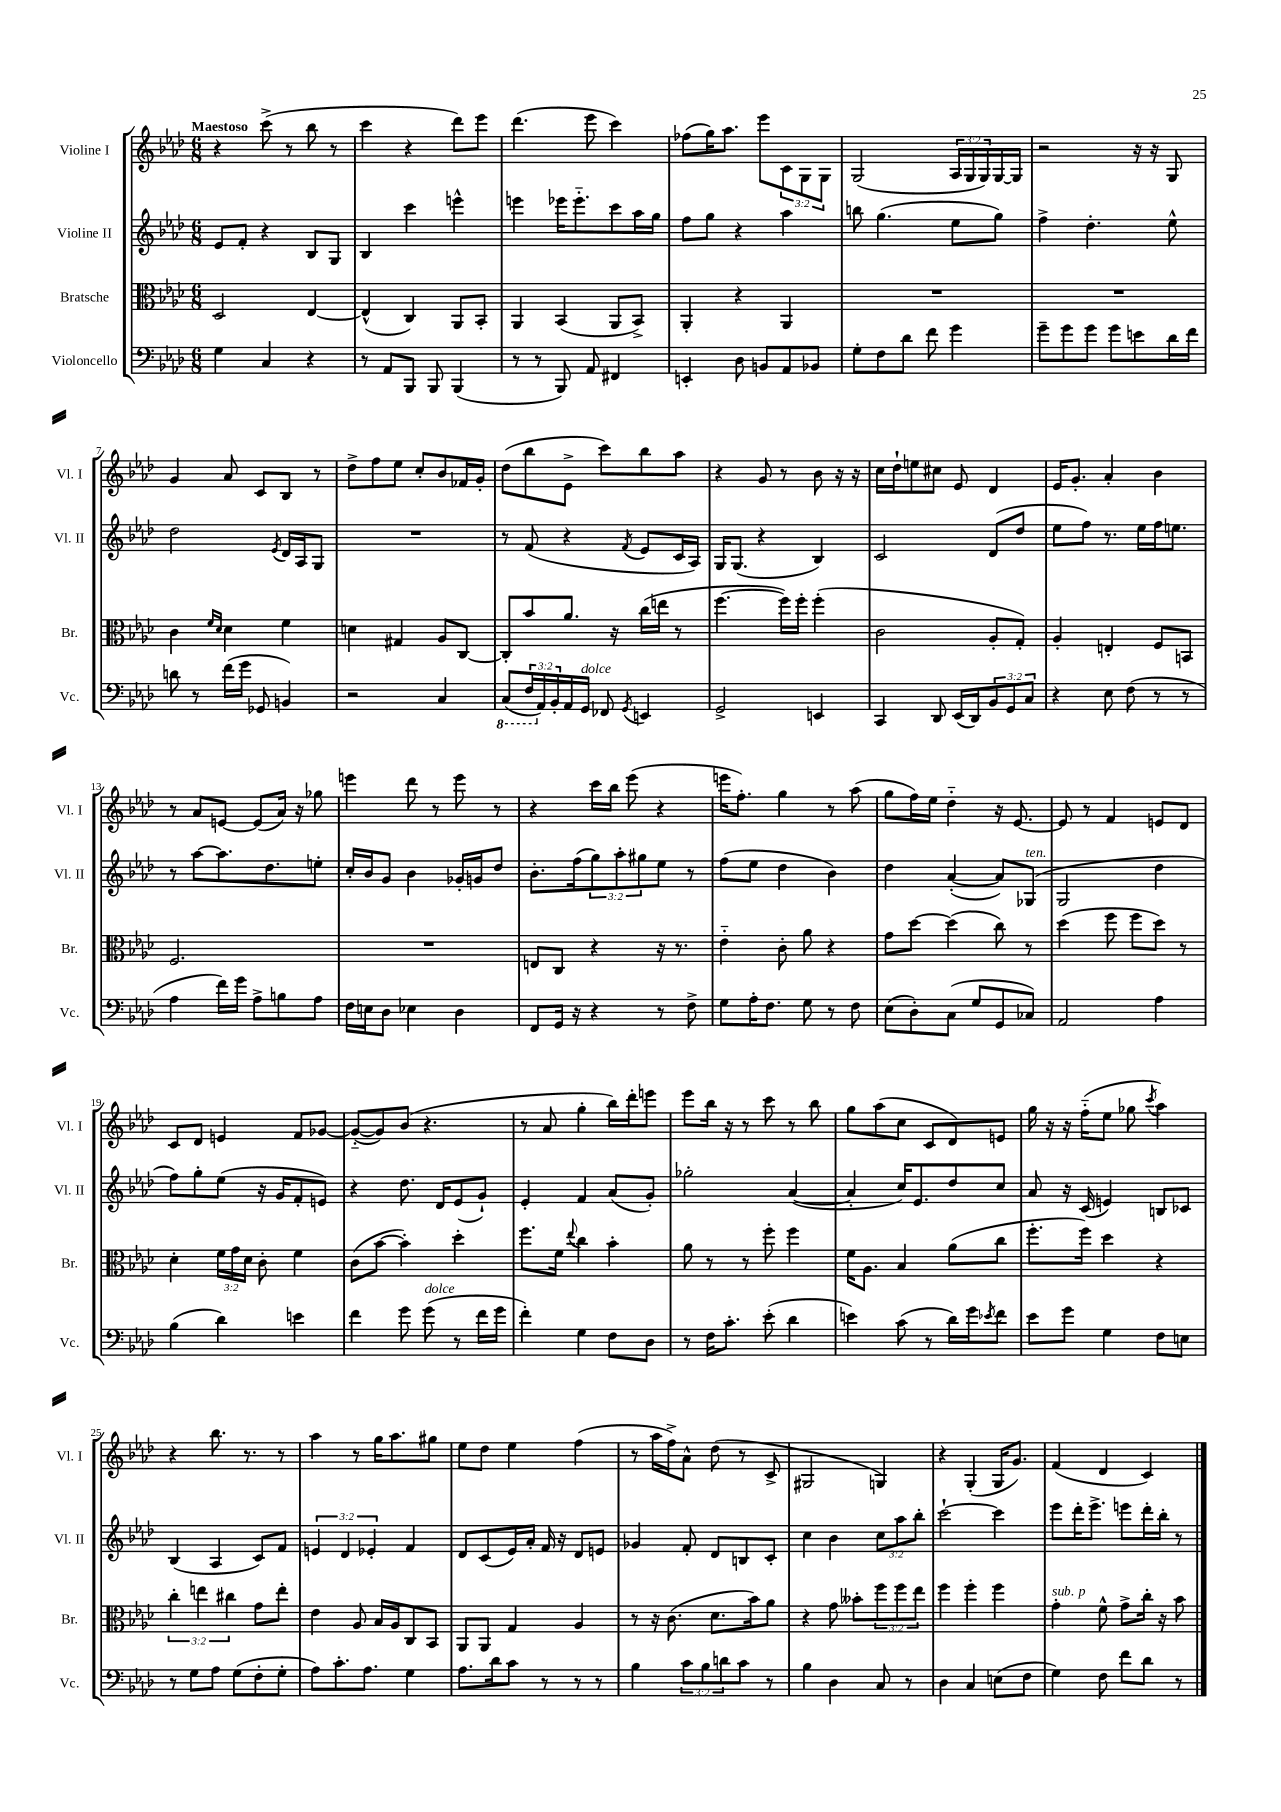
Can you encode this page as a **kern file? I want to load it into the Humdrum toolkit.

**kern	**kern	**kern	**kern
*part4	*part3	*part2	*part1
*staff4	*staff3	*staff2	*staff1
*I"Violoncello	*I"Bratsche	*I"Violine II	*I"Violine I
*I'Vc.	*I'Br.	*I'Vl. II	*I'Vl. I
*clefF4	*clefC3	*clefG2	*clefG2
*k[b-e-a-d-]	*k[b-e-a-d-]	*k[b-e-a-d-]	*k[b-e-a-d-]
*M6/8	*M6/8	*M6/8	*M6/8
=1	=1	=1	=1
!	!	!	!LO:TX:a:B:t=Maestoso
4G\	2D-/	8e-/L	4r
.	.	8f'/J	.
4C/	.	4r	(8ccc^\
.	.	.	8r
4r	[4E-/	8B-/L	8bb-\
.	.	8G/J	8r
=2	=2	=2	=2
8r	(4E-^^/]	4B-/	4ccc\
8AA-/L	.	.	.
8BBB-/J	4C/)	4ccc\	4r
8BBB-/	.	.	.
(4BBB-/	8AA-/L	4eeen^^\	8ddd-\L)
.	8BB-'/J	.	8eee-\J
=3	=3	=3	=3
8r	4AA-/	4eeen\	(4.ddd-\
8r	.	.	.
8BBB-/)	(4BB-/	16eee-X\KL	.
.	.	8.eee-\	.
8AA-/	.	.	8eee-\
4FF#X/	8AA-/L	8ccc\	4ccc\)
.	8BB-^/J)	16aa-\L	.
.	.	16gg\JJ	.
=4	=4	=4	=4
4EEn'/	4AA-'/	8ff\L	(8ff-X\L
.	.	8gg\J	16gg\K)
.	.	.	8.aa-\J
8D-\	4r	4r	.
8BBn/L	.	.	8eee-\L
8AA-/	4AA-/	4aa-\	12c\
.	.	.	12G\
8BB-X/J	.	.	.
.	.	.	12G\J
=5	=5	=5	=5
8G'\L	2.r	8bbn\	(2G/
8F\	.	(4.gg\	.
8d-\J	.	.	.
8f\	.	.	.
4g\	.	8ee-\L	24A-/LL
.	.	.	24G/
.	.	.	24G/)
.	.	8gg\J)	[16G/
.	.	.	16G/JJ]
=6	=6	=6	=6
8g~\L	2.r	4ff^\	2r
8g\	.	.	.
8g\J	.	4.dd-'\	.
8g\L	.	.	.
8en\	.	.	16r
.	.	.	16r
16d-\L	.	8ee-^^\	8G/
16f\JJ	.	.	.
!!LO:LB:g=z
=7	=7	=7	=7
8dn\	4c\	2dd-\	4g/
8r	.	.	.
.	16qqf/LL	.	.
.	16qqd-/JJ	.	.
(16f\LL	4d-\	.	8a-/
16g\JJ	.	.	.
8GG-X/	.	.	8c/L
.	.	8qe-/	.
4BBn/)	4f\	16d-/LL	8B-/J
.	.	16A-/J	.
.	.	8G/J	8r
=8	=8	=8	=8
2r	4dn\	2.r	8dd-^\L
.	.	.	8ff\
.	4G#X/	.	8ee-\J
.	.	.	8cc'/L
4C/	8A-/L	.	8b-/
.	[8C/J	.	16f-X/L
.	.	.	16g'/JJ
=9	=9	=9	=9
*8ba	*	*	*
(8CC/L	8C'/L]	8r	(8dd-\L
24FF/L	8b-/	(8f/	8bb-\
*X8ba	*	*	*
24AA-/)	.	.	.
24BB-'/	.	.	.
16AA-/	8.a-/J	4r	8e-^\J
!LO:TX:a:i:t=dolce	!	!	!
16GG/JJ	.	.	.
8FF-X/	.	.	8ccc\L)
.	16r	.	.
8qGG/	.	8qf/	.
4EEn/	(16cc\LL	8e-/L	8bb-\
.	16een\JJ	.	.
.	8r	16c/L	8aa-\J
.	.	16A-/JJ)	.
=10	=10	=10	=10
2GG^/	[4.ff\	16G/KL	4r
.	.	(8.G/J	.
.	.	4r	8g/
.	16ff\LL])	.	8r
.	16ff'\JJ	.	.
4EEn/	(4ff'\	4B-/)	8b-\
.	.	.	16r
.	.	.	16r
=11	=11	=11	=11
4CC/	2c\	2c/	16cc\LL
.	.	.	16dd-`\J
.	.	.	8een\
8DD-/	.	.	8cc#X\J
(16EE-/LL	.	.	8e-/
16DD-/J)	.	.	.
12BB-/	8A-'/L	(8d-/L	4d-/
12GG/	.	.	.
.	8G'/J)	8dd-/J	.
12C/J	.	.	.
=12	=12	=12	=12
4r	4A-'/	8ee-\L	16e-/KL
.	.	.	8.g'/J
.	.	8ff\J)	.
8E-\	4En'/	8.r	4a-'/
(8F\	.	.	.
.	.	16ee-\LL	.
8r	8F/L	16ff\J	4b-\
.	.	8.een\J	.
8r	8BBn/J	.	.
!!LO:LB:g=z
=13	=13	=13	=13
4A-\	2.F/	8r	8r
.	.	[8aa-\L	8a-/L
16f\LL)	.	8.aa-\]	[8en/J
16g\JJ	.	.	.
8A-^\L	.	.	(8e/L]
.	.	8.dd-\	.
8Bn\	.	.	16a-/Jk)
.	.	.	16r
8A-\J	.	8een'\J	8gg-X\
=14	=14	=14	=14
16F\LL	2.r	16cc'/LL	4eeen\
16En\J	.	16b-/J	.
8D-\J	.	8g/J	.
4E-X\	.	4b-\	8ddd-\
.	.	.	8r
4D-\	.	16g-X'/LL	8eee\
.	.	16gn/J	.
.	.	8dd-/J	8r
=15	=15	=15	=15
8FF/L	8En/L	8.b-'\L	4r
16GG/Jk	8C/J	.	.
16r	.	(16ff\k	.
4r	4r	12gg\)	16ccc\LL
.	.	.	16bb-\JJ
.	.	12aa-'\	.
.	.	.	(8eee-\
.	.	12gg#X\	.
8r	16r	8ee-\J	4r
.	8.r	.	.
8F^\	.	8r	.
=16	=16	=16	=16
8G\L	4e-\	(8ff\L	16eeen\KL
.	.	.	8.ff'\J)
16A-'\K	.	8ee-\J	.
8.F\J	.	.	.
.	8c'\	4dd-\	4gg\
8G\	8a-\	.	.
8r	4r	4b-\)	8r
8F\	.	.	(8aa-\
=17	=17	=17	=17
(8E-\L	8g\L	4dd-\	8gg\L
8D-'\)	[8dd-\J	.	16ff\L)
.	.	.	16ee-\JJ
(8C\J	(4dd-\]	([4a-'/	4dd-\
8G/L	.	.	.
8GG/	8cc\)	8a-/L])	16r
.	.	.	[8.e-/
!	!	!LO:TX:a:i:t=ten.	!
8C-X/J)	8r	(8G-X/J	.
=18	=18	=18	=18
2AA-/	(4dd-\	2G/	8e-/]
.	.	.	8r
.	8ff\	.	4f/
.	8ff\L	.	.
4A-\	8dd-\J)	4dd-\	8en/L
.	8r	.	8d-/J
!!LO:LB:g=z
=19	=19	=19	=19
(4B-\	4d-'\	8ff\L)	8c/L
.	.	8gg'\	8d-/J
4d-\)	24f\LL	(8ee-\J	4en/
.	24g\	.	.
.	24d-\JJ	.	.
.	8c'\	16r	.
.	.	16g/KL	.
4en\	4f\	8f'/	8f/L
.	.	8en/J)	[8g-X/J
=20	=20	=20	=20
4f\	(8c\L	4r	(8g-/L_
.	[8b-\J	.	8g-/])
8g\	4b-'\])	8.dd-\	(8b-/J
!LO:TX:a:i:t=dolce	!	!	!
(8g\	.	.	4.r
.	.	16d-/KL	.
8r	4dd-'\	(8e-/	.
16f\LL	.	8g`/J)	.
16g\JJ	.	.	.
=21	=21	=21	=21
4f'\)	8.ff\L	4e-'/	8r
.	.	.	8a-/
.	16f\Jk	.	.
.	8qqee-/	.	.
4G\	4cc\	4f/	4gg'\
8F\L	4b-'\	(8a-/L	16bb-\LL)
.	.	.	16ddd-'\J
8D-\J	.	8g'/J)	8eeen\J
=22	=22	=22	=22
8r	8a-\	2gg-X'\	8eee-\L
16F\KL	8r	.	16bb-\Jk
8.c'\J	.	.	16r
.	8r	.	8r
(8e-'\	8ff'\	.	8ccc\
4d-\	4ff\	([4a-/	8r
.	.	.	8bb-\
=23	=23	=23	=23
4en\)	16f\KL	4a-'/]	8gg\L
.	8.A-\J	.	.
.	.	.	(8aa-\
(8c\	4B-/	16cc/KL)	8cc\J
.	.	8.e-/	.
8r	.	.	8c/L
16d-\LL)	(8a-\L	8dd-/	8d-/)
16g\J	.	.	.
8qe-X/	.	.	.
8f\J	8cc\J	8cc/J	8en/J
=24	=24	=24	=24
8e-\L	8.ff'\L	8a-/	16gg\
.	.	.	16r
8g\J	.	16r	16r
.	16ff\Jk)	(16c/	(16ff\KL
4G\	4dd-\	4en/)	8ee-\J
.	.	.	8gg-X\
.	.	.	8qccc/
8F\L	4r	8Bn/L	4aa-\)
8En\J	.	8c-X/J	.
!!LO:LB:g=z
=25	=25	=25	=25
8r	6cc'\	(4B-/	4r
8G\L	.	.	.
.	6een\	.	.
8A-\J	.	4A-/	8.bb-\
.	6cc#X\	.	.
(8G\L	.	.	.
.	.	.	8.r
8F'\	8g\L	8c/L)	.
8G'\J	8ee'\J	8f/J	8r
=26	=26	=26	=26
8A-\L)	4e-\	6en/	4aa-\
8.c'\	.	.	.
.	.	6d-/	.
.	8A-/	.	8r
8.A-\J	.	.	.
.	.	6e-X'/	.
.	16B-/LL	.	16gg\KL
.	16A-/J	.	8.aa-\
4G\	8C/	4f/	.
.	8BB-/J	.	8gg#X\J
=27	=27	=27	=27
8.A-\L	8AA-/L	8d-/L	8ee-\L
.	8AA-/J	(8c/	8dd-\J
16d-\k	.	.	.
8c\J	4G/	16e-/L)	4ee-\
.	.	16a-'/JJ	.
8r	.	16f/	.
.	.	16r	.
8r	4A-/	8d-/L	(4ff\
8r	.	8en/J	.
=28	=28	=28	=28
4B-\	8r	4g-X/	8r
.	16r	.	16aa-\LL
.	(8.c\	.	16ff^\J)
12c\L	.	8f'/	8a-^^\J
12B-\	.	.	.
.	8.d-\L	8d-/L	(8dd-\
12dn\	.	.	.
8c\J	.	8Bn/	8r
.	16b-\k)	.	.
8r	8a-\J	8c'/J	8c^/
=29	=29	=29	=29
4B-\	4r	4cc\	2G#X/
4D-\	8g\	4b-\	.
.	8b--X'\L	.	.
8C/	12ff\	12cc\L	4Gn/)
.	12ff\	12aa-\	.
8r	.	.	.
.	12ee-\J	12bb-'\J	.
=30	=30	=30	=30
4D-\	4ff\	[2ccc`\	4r
4C/	4ff'\	.	(4G'/
(8En\L	4ff\	4ccc\]	16G/KL
.	.	.	8.g/J)
8F\J	.	.	.
=31	=31	=31	=31
!	!LO:TX:a:i:t=sub. p	!	!
4G\)	4g'\	8eee-\L	(4f/
.	.	16ddd-'\K	.
.	.	8.eee-^\J	.
8F\	8f^^\	.	4d-/
8f\L	8g^\L	8eeen\L	.
8d-\J	16cc'\Jk	16ddd-'\L	4c/)
.	16r	16bb-'\JJ	.
8r	8b-\	8r	.
==	==	==	==
*-	*-	*-	*-
